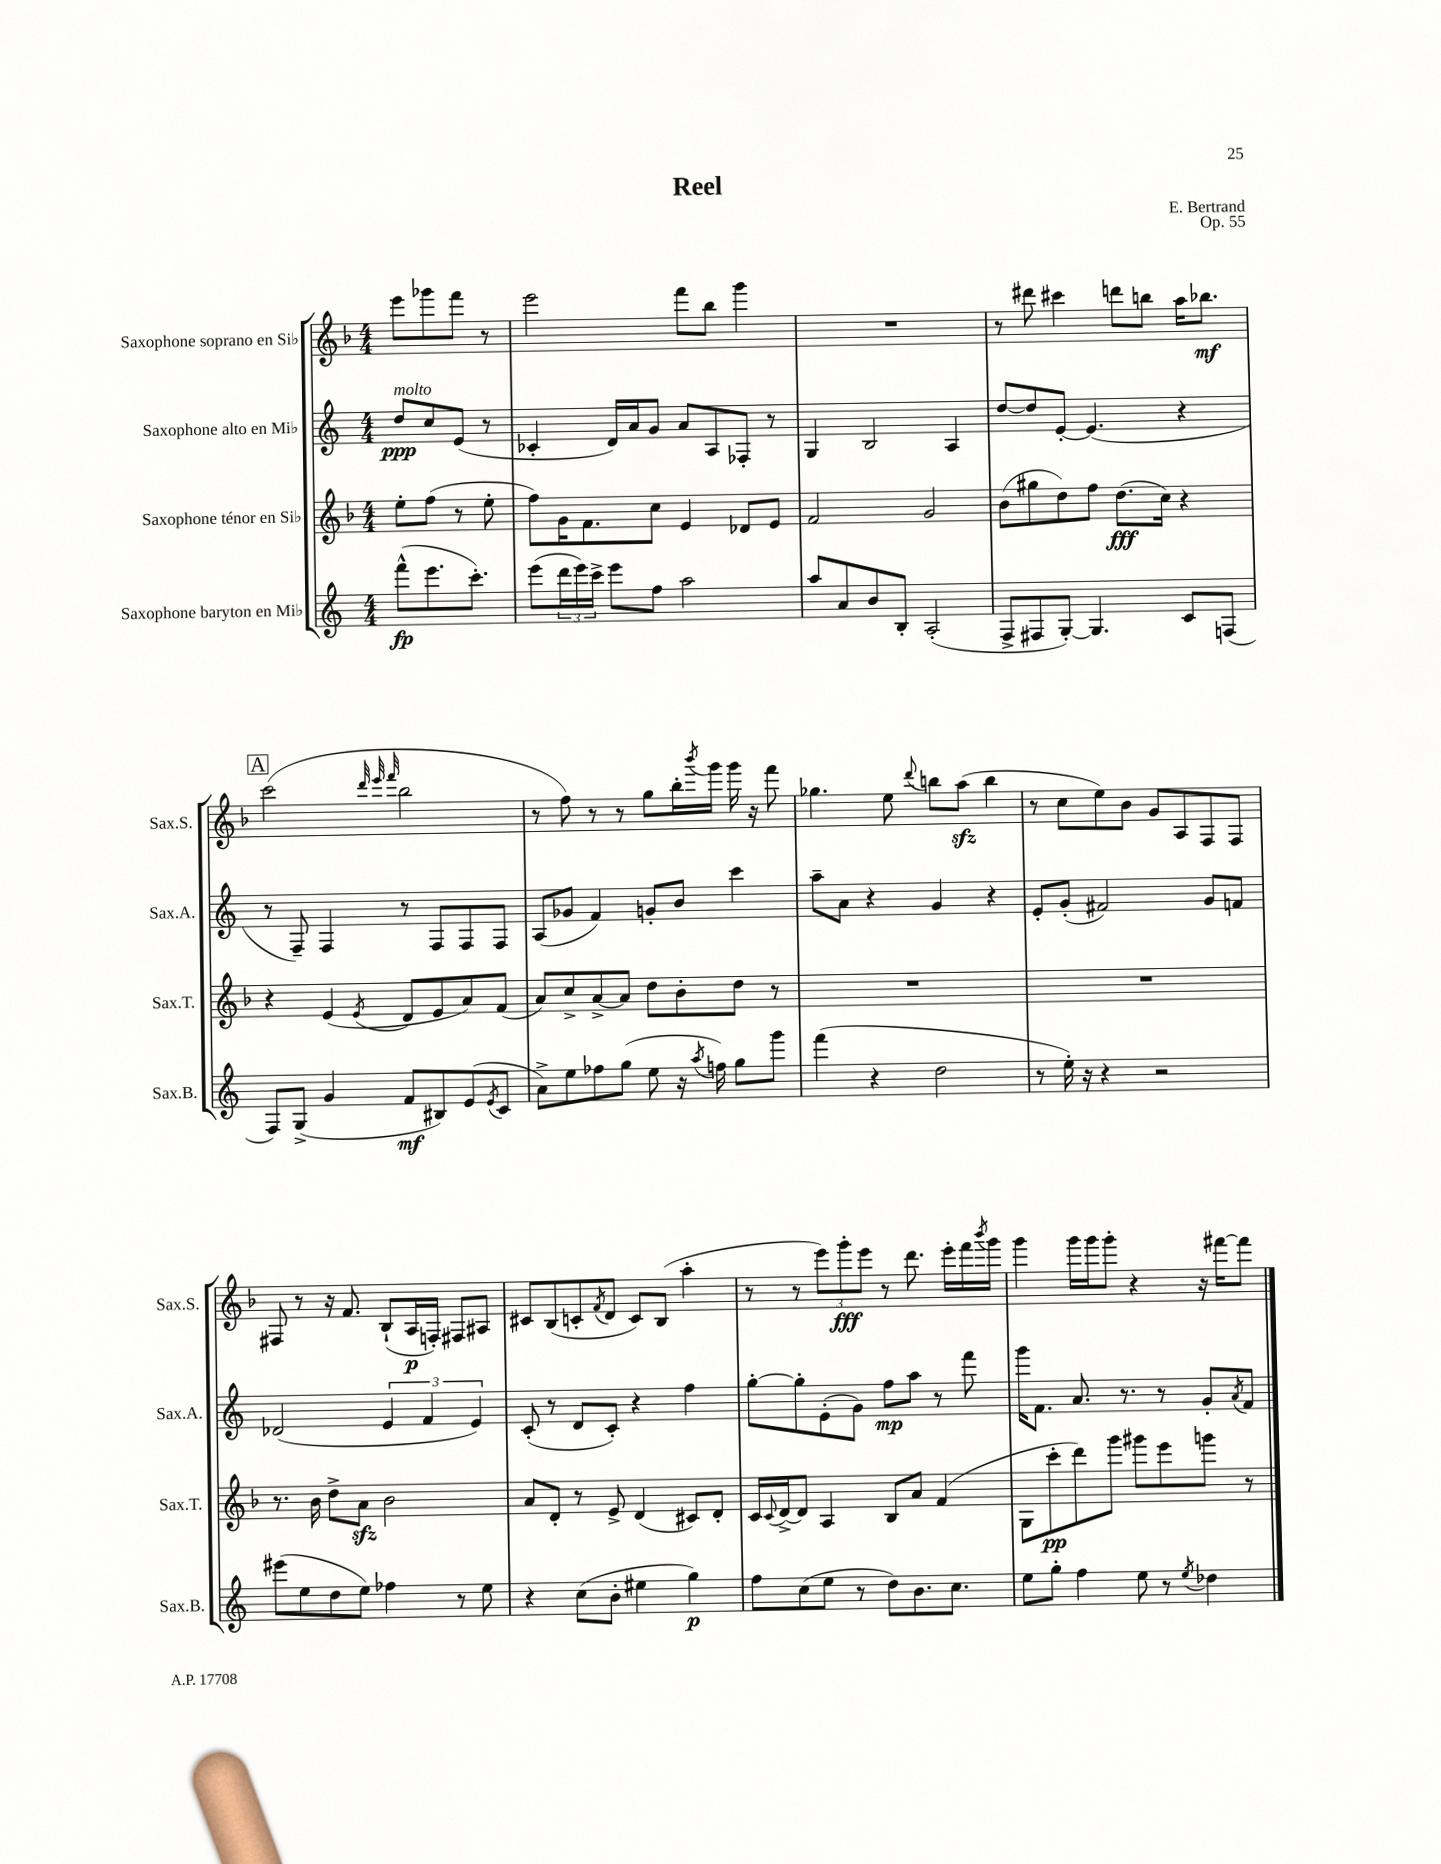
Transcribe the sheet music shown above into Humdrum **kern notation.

**kern	**dynam	**kern	**dynam	**kern	**dynam	**kern	**dynam
*part4	*part4	*part3	*part3	*part2	*part2	*part1	*part1
*staff4	*staff4	*staff3	*staff3	*staff2	*staff2	*staff1	*staff1
*I"Saxophone baryton en Mi♭	*	*I"Saxophone ténor en Si♭	*	*I"Saxophone alto en Mi♭	*	*I"Saxophone soprano en Si♭	*
*I'Sax.B.	*	*I'Sax.T.	*	*I'Sax.A.	*	*I'Sax.S.	*
*clefG2	*	*clefG2	*	*clefG2	*	*clefG2	*
*k[]	*	*k[b-]	*	*k[]	*	*k[b-]	*
*M4/4	*	*M4/4	*	*M4/4	*	*M4/4	*
=	=	=	=	=	=	=	=
!	!	!	!	!LO:TX:a:i:t=molto	!	!	!
(8fff^^\L	fp	8ee'\L	.	8dd/L	ppp	8eee\L	.
8.eee\	.	(8ff\J	.	8cc/	.	8ggg-X\	.
.	.	8r	.	(8e/J	.	8fff\J	.
8.ccc'\J)	.	.	.	.	.	.	.
.	.	8ee'\	.	8r	.	8r	.
=1	=1	=1	=1	=1	=1	=1	=1
(8eee\L	.	8ff\L)	.	4c-X'/	.	2eee\	.
24ddd\L	.	16g\K	.	.	.	.	.
24eee\)	.	.	.	.	.	.	.
.	.	8.f\	.	.	.	.	.
24ccc^\JJ	.	.	.	.	.	.	.
8eee\L	.	.	.	16d/LL)	.	.	.
.	.	.	.	16a/J	.	.	.
8ff\J	.	8cc\J	.	8g/J	.	.	.
2aa\	.	4e/	.	8a/L	.	8fff\L	.
.	.	.	.	8A/	.	8bb-\J	.
.	.	8d-X/L	.	8F-X'/J	.	4ggg\	.
.	.	8e/J	.	8r	.	.	.
=2	=2	=2	=2	=2	=2	=2	=2
8aa/L	.	2f/	.	4G/	.	1r	.
8a/	.	.	.	.	.	.	.
8b/	.	.	.	2B/	.	.	.
8B'/J	.	.	.	.	.	.	.
(2A'/	.	2g/	.	.	.	.	.
.	.	.	.	4A/	.	.	.
=3	=3	=3	=3	=3	=3	=3	=3
8F^/L	.	(8b-\L	.	[8dd/L	.	8r	.
8F#X/	.	8gg#X\	.	8dd/]	.	8ddd#X\	.
[8G'/J)	.	8dd\)	.	[8e'/J	.	4ccc#X\	.
4.G/]	.	8ff\J	.	(4.e/]	.	.	.
.	.	(8.dd\L	fff	.	.	8dddn\L	.
.	.	.	.	.	.	8bbn\J	.
.	.	16cc\Jk)	.	.	.	.	.
8c/L	.	4r	.	4r	.	16aa\KL	.
.	.	.	.	.	.	8.bb-X\J	mf
(8Fn/J	.	.	.	.	.	.	.
!!LO:LB:g=z
!!LO:REH:place=s1:t=A
=4	=4	=4	=4	=4	=4	=4	=4
8F/L)	.	4r	.	8r	.	(2ccc\	.
(8G^/J	.	.	.	8F~/)	.	.	.
4g/	.	(4e/	.	4F/	.	.	.
.	.	.	.	.	.	32qqddd/	.
.	.	.	.	.	.	32qqeee/	.
.	.	8qe/	.	.	.	32qqfff/	.
8f/L	mf	8d/L	.	8r	.	2bb-\	.
8B#X/)	.	8e/	.	8F/L	.	.	.
(8e/	.	8a/)	.	8F/	.	.	.
8qe/	.	.	.	.	.	.	.
8c/J	.	(8f/J	.	8F/J	.	.	.
=5	=5	=5	=5	=5	=5	=5	=5
8a^\L)	.	8a/L)	.	(8A/L	.	8r	.
8ee\	.	8cc^/	.	8g-X/J	.	8ff\)	.
8ff-X\	.	[8a^/	.	4f/)	.	8r	.
(8gg\J	.	8a/J]	.	.	.	8r	.
8ee\	.	8dd\L	.	8gn'/L	.	8gg\L	.
16r	.	8b-'\	.	8b/J	.	16bb-'\L	.
8qaa/	.	.	.	.	.	8qbbb-/	.
16ffn\)	.	.	.	.	.	16ggg\JJ	.
8gg\L	.	8dd\J	.	4ccc\	.	16ggg\	.
.	.	.	.	.	.	16r	.
8ggg\J	.	8r	.	.	.	8fff\	.
=6	=6	=6	=6	=6	=6	=6	=6
(4fff\	.	1r	.	8aa~\L	.	4.gg-X\	.
.	.	.	.	8a\J	.	.	.
4r	.	.	.	4r	.	.	.
.	.	.	.	.	.	8ee\	.
.	.	.	.	.	.	8qqddd/	.
2dd\	.	.	.	4g/	.	8bbn\L	.
.	.	.	.	.	.	(8aazz\J	.
.	.	.	.	4r	.	4bb\	.
=7	=7	=7	=7	=7	=7	=7	=7
8r	.	1r	.	8e'/L	.	8r	.
16ee'\)	.	.	.	(8g'/J	.	8cc\L	.
16r	.	.	.	.	.	.	.
4r	.	.	.	2f#X/)	.	8ee\)	.
.	.	.	.	.	.	8b-\J	.
2r	.	.	.	.	.	8g/L	.
.	.	.	.	.	.	8A/	.
.	.	.	.	8g/L	.	8F/	.
.	.	.	.	8fn/J	.	8F/J	.
!!LO:LB:g=z
=8	=8	=8	=8	=8	=8	=8	=8
(8eee#X\L	.	8.r	.	(2d-X/	.	8F#X/	.
8ee\	.	.	.	.	.	8r	.
.	.	16b-\	.	.	.	.	.
8dd\	.	8dd^\L	.	.	.	16r	.
.	.	.	.	.	.	8.f/	.
8ee\J)	.	8azz\J	.	.	.	.	.
4ff-X\	.	2b-\	.	6e/	.	(8B-`/L	.
.	.	.	.	.	.	16A/L	p
.	.	.	.	6f/	.	.	.
.	.	.	.	.	.	16Fn'/JJ)	.
8r	.	.	.	.	.	8F#X/L	.
.	.	.	.	6e/)	.	.	.
8ee\	.	.	.	.	.	8A#X/J	.
=9	=9	=9	=9	=9	=9	=9	=9
4r	.	8a/L	.	(8c'/	.	8c#X/L	.
.	.	8d'/J	.	8r	.	(8B-/	.
(8cc\L	.	8r	.	8d/L	.	8cn'/	.
.	.	.	.	.	.	8qf/	.
8b'\J	.	8e^/	.	8c'/J)	.	8d/J	.
4ee#X\	.	(4d/	.	4r	.	8c/L)	.
.	.	.	.	.	.	(8B-/J	.
4gg\)	p	8c#X/L)	.	4ff\	.	4aa'\	.
.	.	8d'/J	.	.	.	.	.
=10	=10	=10	=10	=10	=10	=10	=10
8ff\L	.	16c/LL	.	[8gg'\L	.	8r	.
.	.	8qqc/	.	.	.	.	.
.	.	[16d^/J	.	.	.	.	.
(8cc\	.	8d/J]	.	8gg'\]	.	8r	.
8ee\J	.	4A/	.	(8e'\	.	12eee\L)	.
.	.	.	.	.	.	12ggg'\	fff
8r	.	.	.	8g\J)	.	.	.
.	.	.	.	.	.	12eee\J	.
8dd\L)	.	8B-/L	.	8ff\L	mp	8r	.
8.b\	.	8a/J	.	8aa\J	.	8.ddd\	.
.	.	(4f/	.	8r	.	.	.
8.cc\J	.	.	.	.	.	16eee'\LL	.
.	.	.	.	8fff\	.	16fff\	.
.	.	.	.	.	.	8qbbb-/	.
.	.	.	.	.	.	16ggg\JJ	.
=11	=11	=11	=11	=11	=11	=11	=11
8ee\L	.	8G\L	.	16ggg\KL	.	4ggg\	.
.	.	.	.	8.f\J	.	.	.
8gg'\J	.	8ccc'\	pp	.	.	.	.
4ff\	.	8ddd\)	.	8.a/	.	16ggg\LL	.
.	.	.	.	.	.	16ggg\J	.
.	.	8ggg\J	.	.	.	8ggg'\J	.
.	.	.	.	8.r	.	.	.
8ee\	.	8ggg#X\L	.	.	.	4r	.
8r	.	8eee\	.	8r	.	.	.
8qee/	.	.	.	.	.	.	.
4dd-X\	.	8gggn\J	.	8g'/L	.	16r	.
.	.	.	.	.	.	[16fff#X\KL	.
.	.	.	.	8qa/	.	.	.
.	.	8r	.	8f/J	.	8fff#\J]	.
==	==	==	==	==	==	==	==
*-	*-	*-	*-	*-	*-	*-	*-
